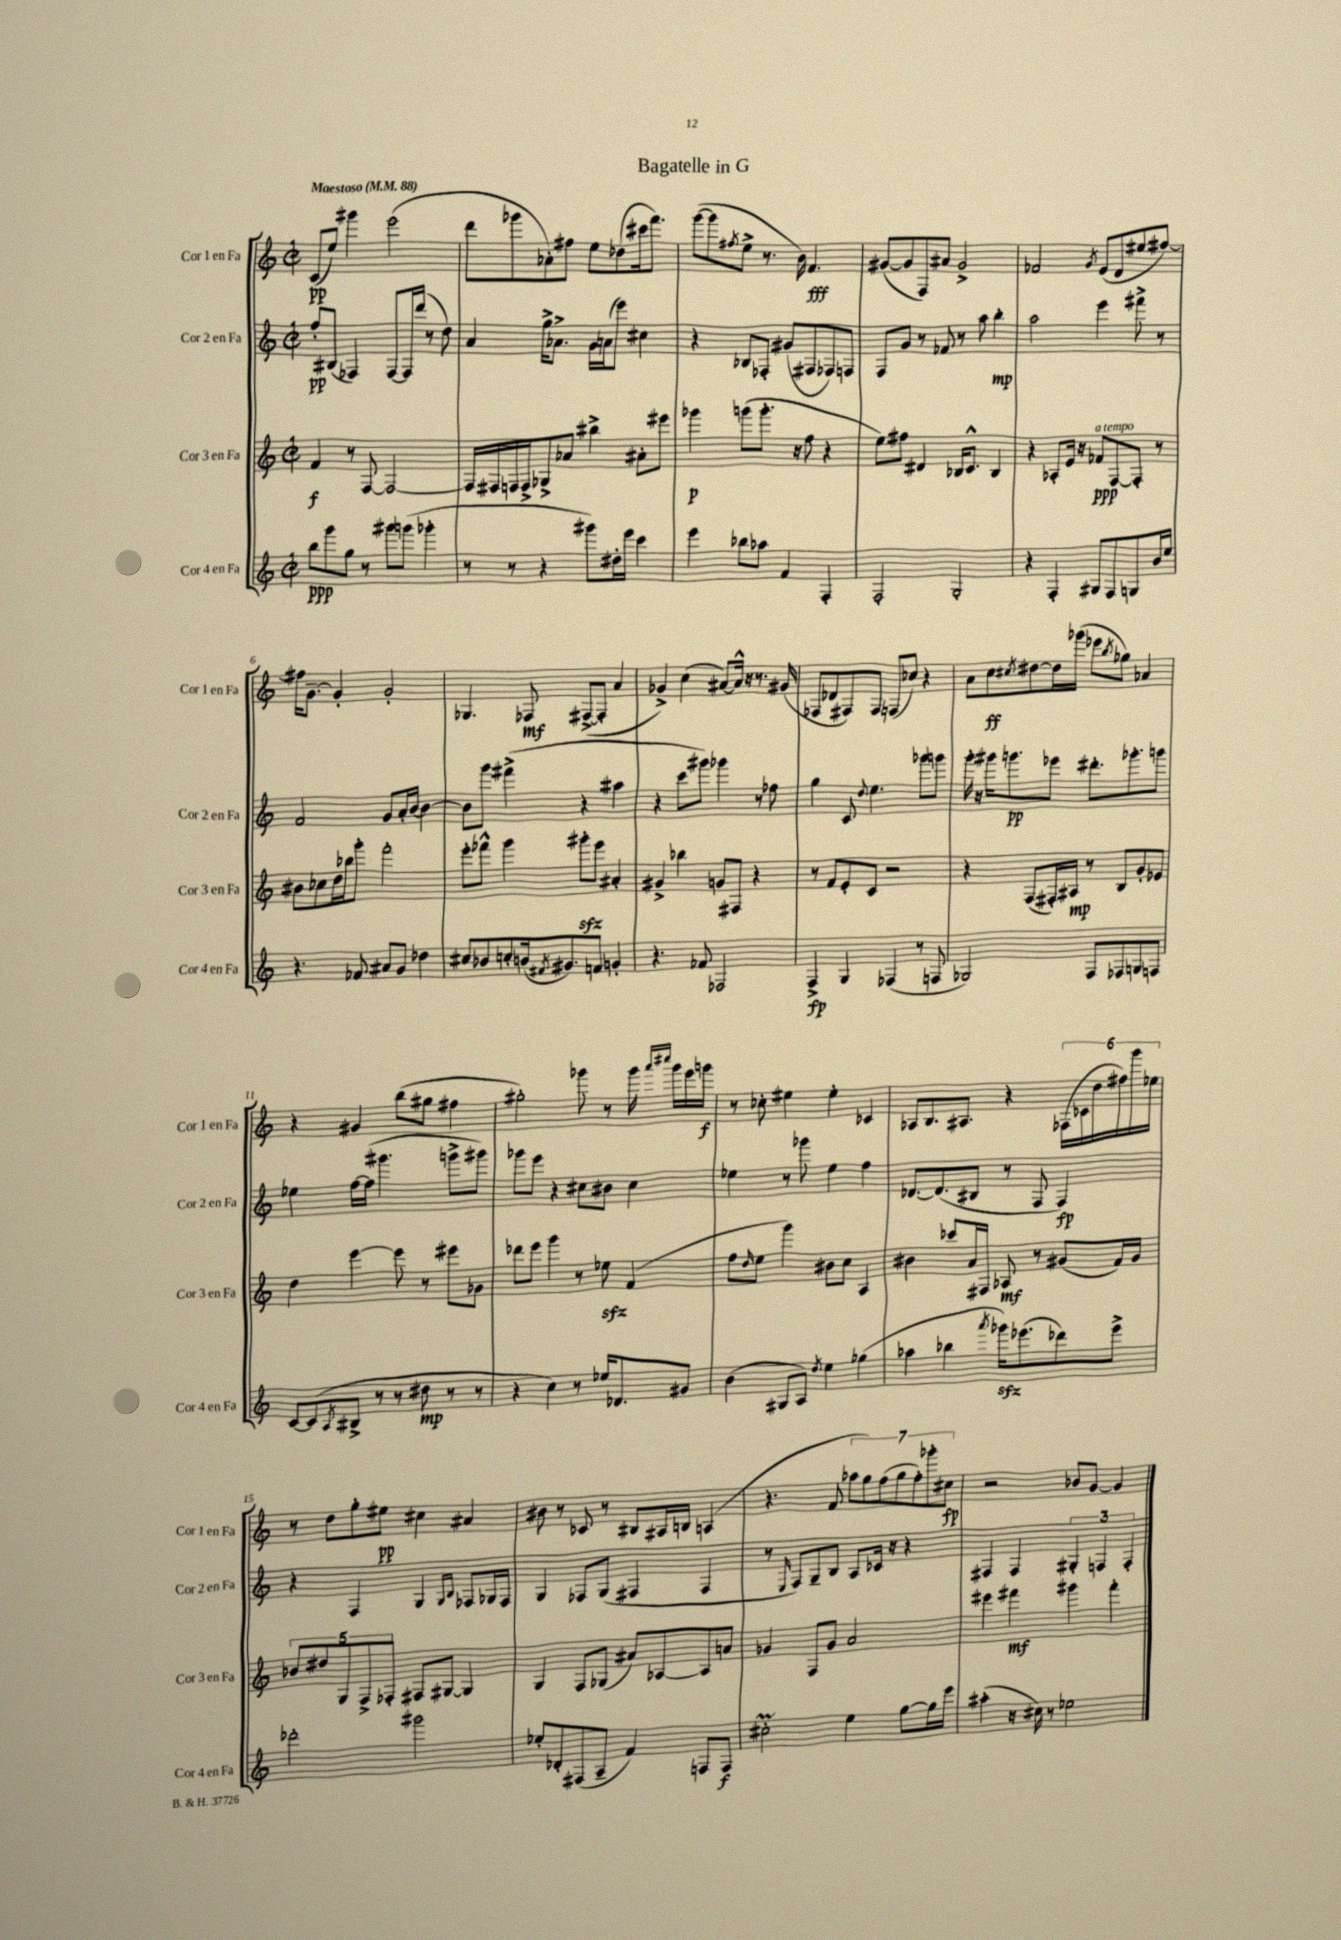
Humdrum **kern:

**kern	**dynam	**kern	**dynam	**kern	**dynam	**kern	**dynam
*part4	*part4	*part3	*part3	*part2	*part2	*part1	*part1
*staff4	*staff4	*staff3	*staff3	*staff2	*staff2	*staff1	*staff1
*I"Cor 4 en Fa	*	*I"Cor 3 en Fa	*	*I"Cor 2 en Fa	*	*I"Cor 1 en Fa	*
*I'Cor 4 en Fa	*	*I'Cor 3 en Fa	*	*I'Cor 2 en Fa	*	*I'Cor 1 en Fa	*
*clefG2	*	*clefG2	*	*clefG2	*	*clefG2	*
*k[]	*	*k[]	*	*k[]	*	*k[]	*
*M2/2	*	*M2/2	*	*M2/2	*	*M2/2	*
*met(c|)	*	*met(c|)	*	*met(c|)	*	*met(c|)	*
*MM88	*	*MM88	*	*MM88	*	*MM88	*
=1	=1	=1	=1	=1	=1	=1	=1
!	!	!	!	!	!	!LO:TX:a:B:t=Maestoso	!
8bb\L	ppp	4f/	f	8ff'/L	pp	(8c/L	pp
8ggg\	.	.	.	(8B#X/J	.	8ee/J)	.
8gg\J	.	8r	.	4F-X/)	.	4ggg#X\	.
8r	.	[8F/	.	.	.	.	.
8ggg#X\L	.	2F/_	.	[8F-/L	.	(2eee\	.
(8gggn\J	.	.	.	16F-/L]	.	.	.
.	.	.	.	(16ddd/JJ	.	.	.
4ggg-X'\	.	.	.	8r	.	.	.
.	.	.	.	8dd\)	.	.	.
=2	=2	=2	=2	=2	=2	=2	=2
8r	.	16F/LL]	.	4a/	.	8ddd\L	.
.	.	16F#X/	.	.	.	.	.
8r	.	16Fn/	.	.	.	8ggg-X\	.
.	.	16F^/J	.	.	.	.	.
4r	.	8G-X^/	.	16gg^\KL	.	8a-X'\)	.
.	.	.	.	8.a-X^\J	.	.	.
.	.	8a-X/J	.	.	.	8ff#X\J	.
8ggg#X\L)	.	4bb#X^\	.	16g\LL	.	8ee\L	.
.	.	.	.	(16an\J	.	.	.
16dd#X'\L	.	.	.	8eee\J)	.	(8dd-X\	.
16eee\JJ	.	.	.	.	.	.	.
4ccc\	.	8a#X'\L	.	4cc#X\	.	16ccc#X\k	.
.	.	.	.	.	.	8.fff\J)	.
.	.	8eee#X\J	.	.	.	.	.
=3	=3	=3	=3	=3	=3	=3	=3
4eee\	.	4ggg-X\	p	4r	.	([8ggg\L	.
.	.	.	.	.	.	8ggg\]	.
.	.	.	.	.	.	8qff#X/	.
8bb-X\L	.	(8gggn\L	.	8B-X/L	.	8ee^\J	.
8aa-X\J	.	8.ggg'\J	.	8F-X'/J	.	8.r	.
4f/	.	.	.	(8g#X/L	.	.	.
.	.	16r	.	.	.	16b\)	.
.	.	8ff\	.	8F#X/	.	4.f/	fff
4F'/	.	4r	.	8F-X/)	.	.	.
.	.	.	.	8Fn/J	.	.	.
=4	=4	=4	=4	=4	=4	=4	=4
2F'/	.	8ee\L)	.	8F/L	.	([8g#X/L	.
.	.	8ff#X\J	.	8g/J	.	8g#/]	.
.	.	4d#X/	.	8r	.	8F/)	.
.	.	.	.	8f-X/	.	8a#X/J	.
2G'/	.	16B-X/KL	.	8r	.	2g#^/	.
.	.	8.c^^/J	.	.	.	.	.
.	.	.	.	8aa\	.	.	.
.	.	4B-/	.	4bb'\	mp	.	.
=5	=5	=5	=5	=5	=5	=5	=5
4r	.	4r	.	2aa\	.	2f-X/	.
4F'/	.	8A-X'/L	.	.	.	.	.
.	.	16e/Jk	.	.	.	.	.
.	.	16r	.	.	.	.	.
.	.	.	.	.	.	8qg/	.
!	!	!LO:TX:a:i:t=a tempo	!	!	!	!	!
8G#X/L	.	8f-X/L	ppp	4eee\	.	(8e/L	.
8F/	.	[8F/	.	.	.	8d/	.
8Gn/	.	8F'/J]	.	8fff#X^\	.	8ee#X/	.
16b/L	.	8r	.	8r	.	[8ff#X/J)	.
16ee/JJ	.	.	.	.	.	.	.
!!LO:LB:g=z
=6	=6	=6	=6	=6	=6	=6	=6
4.r	.	8b#X\L	.	2f/	.	16ff#X\KL]	.
.	.	.	.	.	.	[8.g~\J	.
.	.	8cc-X\	.	.	.	.	.
.	.	16dd\L	.	.	.	4g'/]	.
.	.	16bb-X\J	.	.	.	.	.
8f-X/	.	8ggg'\J	.	.	.	.	.
8a#X/L	.	2fff'\	.	8g/L	.	2g'/	.
8g/J	.	.	.	16a'/L	.	.	.
.	.	.	.	[16b/JJ	.	.	.
4dd-X\	.	.	.	4b\_	.	.	.
=7	=7	=7	=7	=7	=7	=7	=7
8cc#X/L	.	8eee'\L	.	8b\L]	.	4.G-X/	.
8b-X/	.	8fff-X^^\J	.	8ggg\J	.	.	.
8ccn'/	.	4ggg\	.	(4fff#X^\	.	.	.
(16bn/k	.	.	.	.	.	8F-X/	mf
8qf#X/	.	.	.	.	.	.	.
8.g#X/)	.	.	.	.	.	.	.
.	.	8ggg#Xzz'\L	.	4r	.	([8F#X^/L	.
8fn/J	.	8eee\J	.	.	.	8F#'/J]	.
4gn'/	.	4a#X'/	.	4aa#X\	.	4a/	.
=8	=8	=8	=8	=8	=8	=8	=8
4.r	.	4g#X^/	.	4r	.	4g-X^/)	.
.	.	4bb-X\	.	8ccc\L	.	(4cc\	.
8f-X/	.	.	.	8ggg#X\J)	.	.	.
2F-X/	.	8gn/L	.	4ggg-X\	.	[8a#X/L)	.
.	.	8F#X/J	.	.	.	16a#^^/Jk]	.
.	.	.	.	.	.	16r	.
.	.	4r	.	8r	.	8.r	.
.	.	.	.	8ff-X\	.	.	.
.	.	.	.	.	.	(16g#X/	.
=9	=9	=9	=9	=9	=9	=9	=9
4F^/	fp	8r	.	4gg\	.	8F-X/L	.
.	.	8f/L	.	.	.	8d-X/	.
4G/	.	8e'/	.	8c/	.	8F#X/)	.
.	.	.	.	8qqdd/	.	.	.
.	.	8c/J	.	4.ee\	.	8F#/J	.
(4F-X/	.	2r	.	.	.	(8Fn/L	.
.	.	.	.	.	.	8cc-X/J)	.
8r	.	.	.	8ggg-X\L	.	4r	.
8Fn/	.	.	.	8gggn\J	.	.	.
=10	=10	=10	=10	=10	=10	=10	=10
2G-X/)	.	4r	.	16ggg'\	.	8a\L	.
.	.	.	.	16r	.	.	.
.	.	.	.	16ggg#X\KL	.	8cc\	ff
.	.	.	.	8.gggn\	pp	.	.
.	.	.	.	.	.	8qcc#X/	.
.	.	(8F/L	.	.	.	[8dd#X\	.
.	.	16F#X'/L)	.	8eee-X\J	.	16dd#\L]	.
.	.	16A#X/JJ	mp	.	.	(16ggg-X\JJ	.
8F/L	.	8r	.	8.ddd#X'\L	.	8eee-X\L	.
.	.	.	.	.	.	8qbb/	.
8F-X/	.	8B/L	.	.	.	8gg-X\J)	.
.	.	.	.	8.ggg-X'\	.	.	.
8Gn/	.	8g'/	.	.	.	4a-X/	.
8Fn/J	.	8e-X/J	.	8gggn\J	.	.	.
!!LO:LB:g=z
=11	=11	=11	=11	=11	=11	=11	=11
[8c/L	.	4dd\	.	4ee-X\	.	4r	.
(8c/]	.	.	.	.	.	.	.
8qA/	.	.	.	.	.	.	.
8B#X^/J	.	[4eee\	.	[16ff\LL	.	4g#X/	.
.	.	.	.	(16ff\JJ]	.	.	.
8r	.	.	.	4.ggg#X\	.	.	.
8r	.	8eee\]	.	.	.	(8bb\L	.
8dd#X\	mp	8r	.	.	.	8gg#X\J	.
8r	.	8eee#X\L	.	8gggn^\L	.	4ff#X\	.
8r	.	8g-X\J	.	8ggg#X\J)	.	.	.
=12	=12	=12	=12	=12	=12	=12	=12
4r	.	8ddd-X\L	.	8ggg-X\L	.	2gg#X'\)	.
.	.	8eee\J	.	8eee\J	.	.	.
4cc\)	.	4ggg\	.	4r	.	.	.
8r	.	8r	.	8cc#X\L	.	8ggg-X\	.
16ee-X/KL	.	8ee-Xzz\	.	8b#X\J	.	8r	.
8.d-X/	.	.	.	.	.	.	.
.	.	(4f/	.	4cc#\	.	16ggg-\	.
.	.	.	.	.	.	16qqaaa/LL	.
.	.	.	.	.	.	16qqcccc#X/JJ	.
.	.	.	.	.	.	16ggg-\LL	.
8g#X/J	.	.	.	.	.	16eee\	.
.	.	.	.	.	.	16gggn\JJ	f
=13	=13	=13	=13	=13	=13	=13	=13
(4b\	.	8ff\L	.	4ee-X\	.	8r	.
.	.	16qqdd/	.	.	.	.	.
.	.	8ee\J	.	.	.	8cc-X'\	.
8G#X/L	.	4ggg\)	.	8r	.	4ee#X\	.
8A/J)	.	.	.	8ggg-X\	.	.	.
8qdd/	.	.	.	.	.	.	.
4ee\	.	8b#X\L	.	4ee-\	.	4ee#'\	.
.	.	8cc\J	.	.	.	.	.
(4gg-X\	.	4A/	.	4ff\	.	4c-X/	.
=14	=14	=14	=14	=14	=14	=14	=14
4aa-X\	.	4b#X\	.	[8.d-X/L	.	8A-X/L	.
.	.	.	.	.	.	8.B/	.
.	.	.	.	(8.d-/]	.	.	.
4bb-X\	.	8ccc-X/L	.	.	.	.	.
.	.	.	.	.	.	8.A#X/J	.
.	.	16a/L	.	8B#X/J	.	.	.
.	.	16F#X/JJ	.	.	.	.	.
8qaaa/	.	.	.	.	.	.	.
16ggg-Xzz\KL)	.	8A-X/	mf	8r	.	4r	.
(8.eee-X\	.	.	.	.	.	.	.
.	.	8r	.	8F/	.	.	.
8ddd-X\)	.	(8g#X/L	.	4F/)	fp	(24F-X\LL	.
.	.	.	.	.	.	24c-X\	.
.	.	.	.	.	.	24dd\	.
8eee-^\J	.	16f/L)	.	.	.	24ff#X\)	.
.	.	.	.	.	.	24ggg\	.
.	.	16g#/JJ	.	.	.	.	.
.	.	.	.	.	.	24ee-X\JJ	.
!!LO:LB:g=z
=15	=15	=15	=15	=15	=15	=15	=15
2ddd-X'\	.	10b-X/L	.	4r	.	8r	.
.	.	10dd#X/	.	.	.	.	.
.	.	.	.	.	.	8dd\L	.
.	.	10G/	.	.	.	.	.
.	.	.	.	4F/	.	8gg'\	.
.	.	10F^/	.	.	.	.	.
.	.	.	.	.	.	8ee#X\J	pp
.	.	10F-X'/J	.	.	.	.	.
2ggg#X\	.	8F#X/L	.	4G/	.	4cc#X\	.
.	.	[8G#X/J	.	.	.	.	.
.	.	.	.	16qqG/LL	.	.	.
.	.	.	.	16qqB/JJ	.	.	.
.	.	4G#/]	.	8F-X/L	.	4a#X/	.
.	.	.	.	16G-X/L	.	.	.
.	.	.	.	16F-/JJ	.	.	.
=16	=16	=16	=16	=16	=16	=16	=16
8ee-X'/L	.	4G/	.	4G/	.	8b#X\	.
8d-X'/	.	.	.	.	.	8r	.
(8F#X/	.	8F/L	.	8F-X/L	.	8c-X/	.
8A~/J	.	(8G-X/J	.	(8G/J	.	8r	.
4f/)	.	8a#X/L)	.	4F#X/	.	8B#X/L	.
.	.	[8A-X/	.	.	.	16A#X/L	.
.	.	.	.	.	.	16Bn/JJ	.
8Fn/L	.	8A-/]	.	4F#/	.	(4An/	.
8F/J	f	8an/J	.	.	.	.	.
=17	=17	=17	=17	=17	=17	=17	=17
2cc#Xm'\	.	4g-X/	.	8r	.	4.r	.
.	.	.	.	16qqE/	.	.	.
.	.	.	.	8F/L)	.	.	.
.	.	8F/L	.	8G~/	.	.	.
.	.	8g-/J	.	8B/J	.	8f/	.
4ee\	.	2a/	.	8A/L	.	14aa-X\L	.
.	.	.	.	.	.	14gg\)	.
.	.	.	.	16c-X/Jk	.	.	.
.	.	.	.	.	.	(14ff\	.
.	.	.	.	16r	.	.	.
.	.	.	.	.	.	14gg\	.
[8gg\L	.	.	.	4r	.	.	.
.	.	.	.	.	.	14ff'\)	.
.	.	.	.	.	.	14ggg-X'\	.
16gg\L]	.	.	.	.	.	.	.
.	.	.	.	.	.	14cc#X\J	fp
16eee\JJ	.	.	.	.	.	.	.
=18	=18	=18	=18	=18	=18	=18	=18
(4aa#X'\	.	4eee#X\	.	4F#X/	.	2r	.
16r	.	4fff#X\	mf	4F#/	.	.	.
16cc#X\)	.	.	.	.	.	.	.
8r	.	.	.	.	.	.	.
2ee-X\	.	4ggg#X\	.	6G#X'/	.	8b-X/L	.
.	.	.	.	.	.	[8g/J	.
.	.	.	.	6Fn/	.	.	.
.	.	4fff#'\	.	.	.	4g/]	.
.	.	.	.	6F'/	.	.	.
==	==	==	==	==	==	==	==
*-	*-	*-	*-	*-	*-	*-	*-
